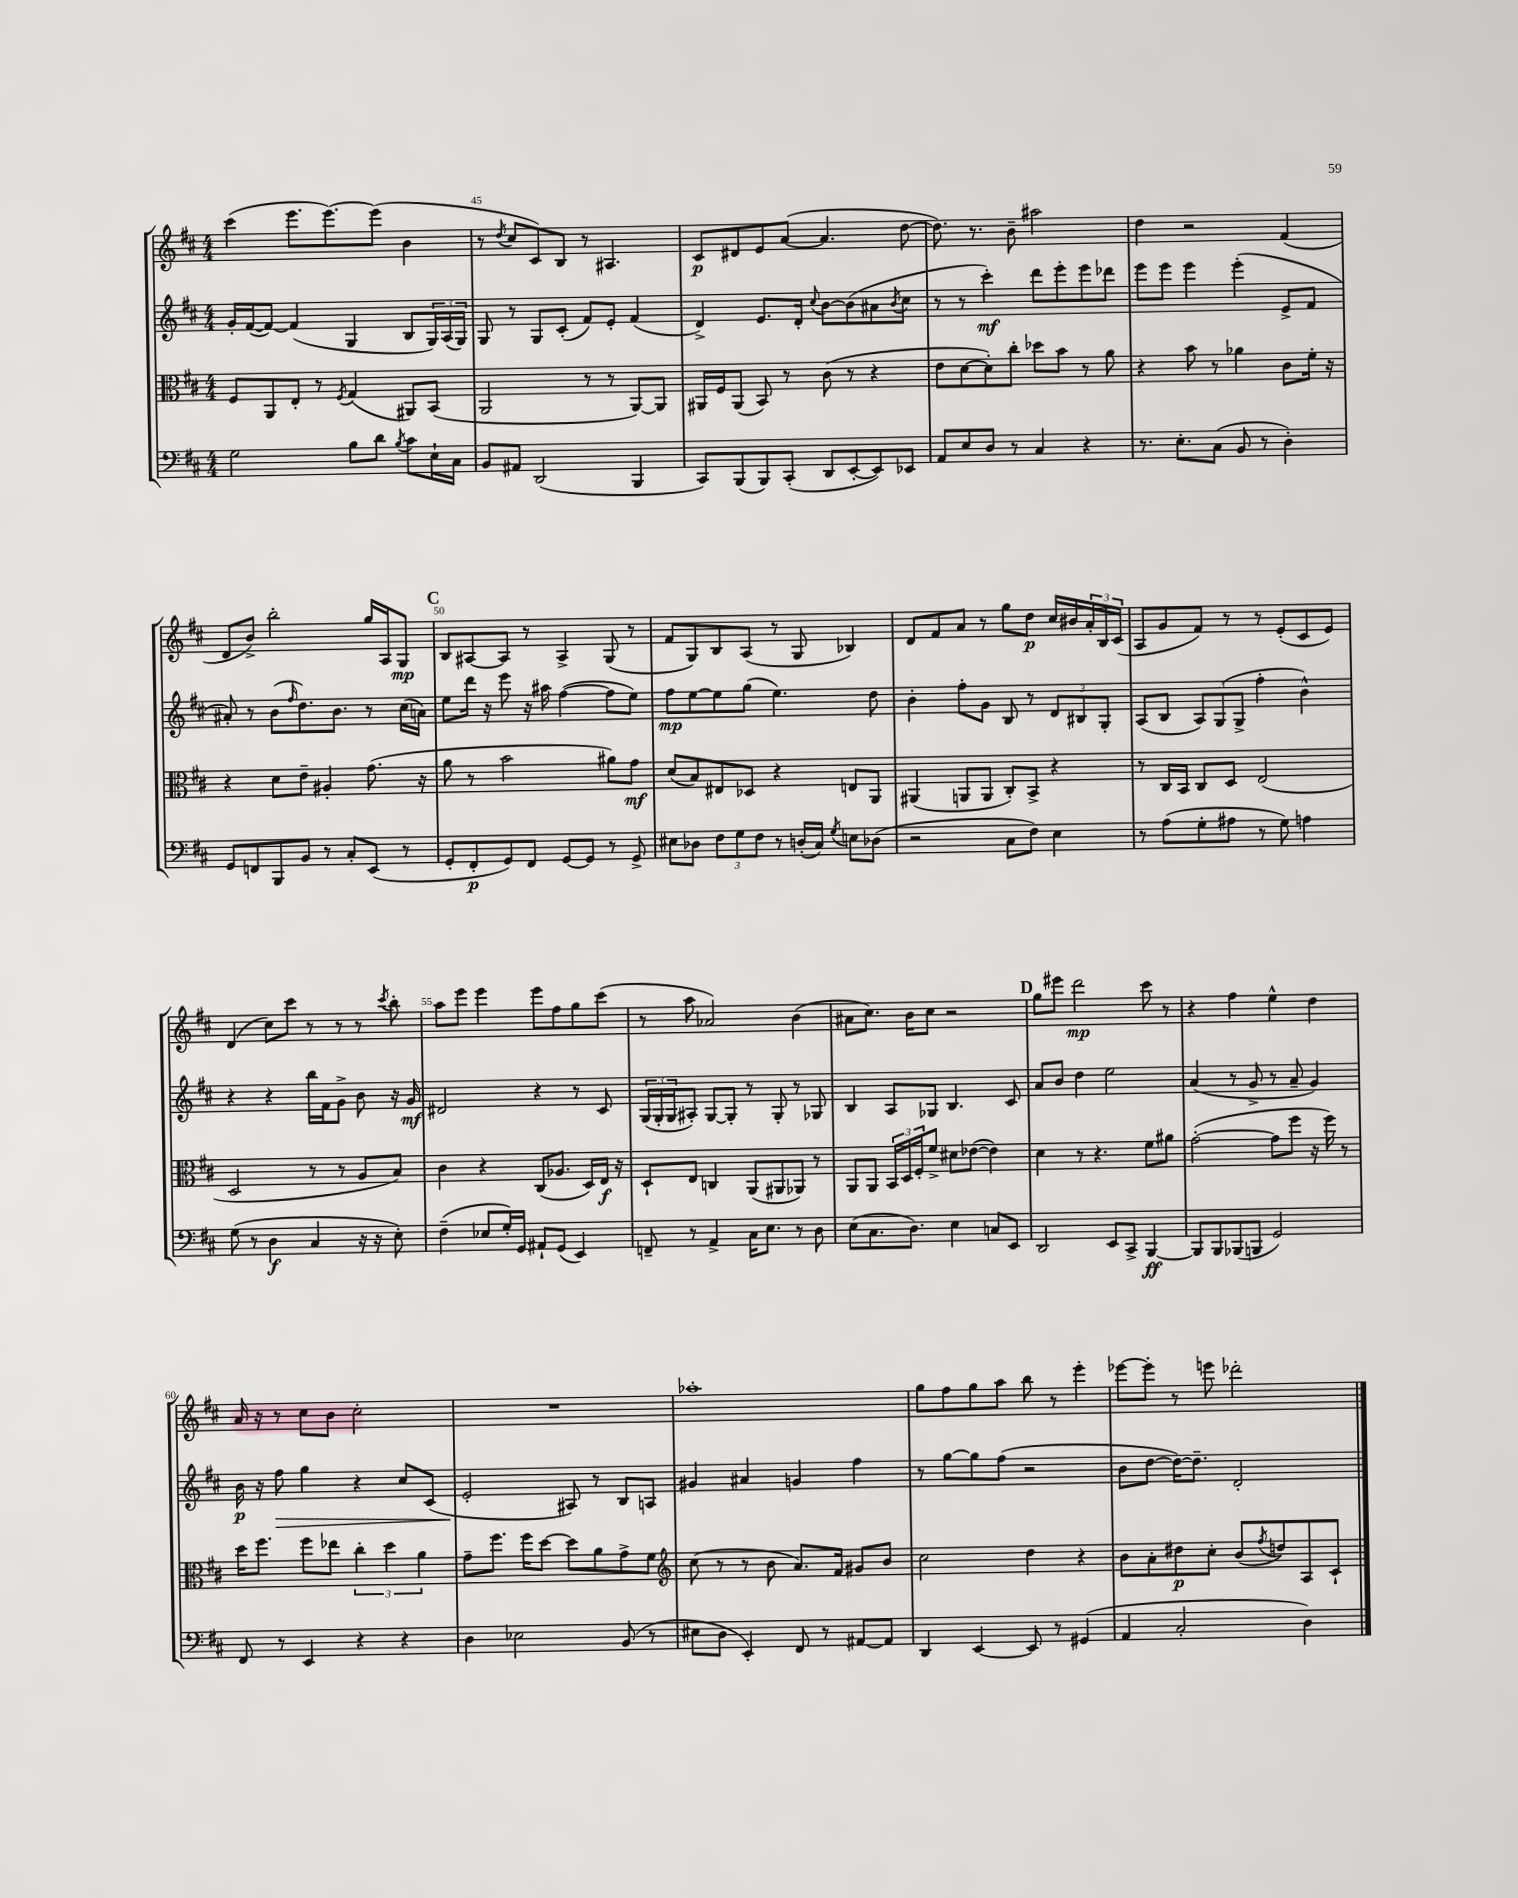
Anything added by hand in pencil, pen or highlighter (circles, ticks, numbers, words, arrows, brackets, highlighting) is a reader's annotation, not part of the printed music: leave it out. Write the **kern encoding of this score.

**kern	**kern	**kern	**kern
*staff4	*staff3	*staff2	*staff1
*clefF4	*clefC3	*clefG2	*clefG2
*k[f#c#]	*k[f#c#]	*k[f#c#]	*k[f#c#]
*M4/4	*M4/4	*M4/4	*M4/4
2G\	8F#/L	16g'/LL	(4ccc#\
.	.	([16f#/J	.
.	8AA/	8f#/_J)	.
.	8E'/J	(4f#/]	8.eee\L
.	8r	.	.
.	.	.	[8.eee\)
.	8qF#/	.	.
8B\L	(4G/	4G/	.
8d\J	.	.	(8eee\]J
8qB/	.	.	.
8c#\L	8AA#/L)	8B/L	4b\
16E`\L	(8BB/J	24G/L)	.
.	.	(24A/	.
16C#\JJ	.	.	.
.	.	24G/JJ)	.
=	=	=	=
8BB/L	2AA/	8G/	8r
.	.	.	8qdd/
8AA#/J	.	8r	8cc#/L
(2DD/	.	8G/L	8c#/)
.	.	(8c#'/J	8B/J
.	8r	8f#/L)	8r
.	8r	8e'/J	4.A#/
4BBB/	[8AA/L)	(4f#/	.
.	8AA/]J	.	.
=	=	=	=
8CC#/L)	16AA#/LL	4d^/)	8c#/L
.	16F#/J	.	.
(8BBB/	(8AA#/J	.	8d#/
8BBB/)	8BB/)	8.e/L	8e/
(8CC#'/J	8r	.	([8a/J
.	.	16d'/Jk	.
.	.	8qqcc#/	.
8DD/L	(8c#\	[8b\L	4.a/]
[8EE'/	8r	(8b\]	.
8EE/])	4r	8a#\	.
.	.	8qb/	.
8EE-/J	.	8cc#\J	[8dd\
=	=	=	=
8AA/L	8e\L	8r	8.dd\])
8E/	[8d\	8r	.
.	.	.	8.r
8D/J	8d'\])	4ccc#'\)	.
8r	8cc#'\J	.	8b~\
4C#/	8dd-\L	8ddd\L	2aa#\
.	8b\J	8eee'\	.
4r	8r	8eee\	.
.	8a\	8ddd-\J	.
=	=	=	=
8.r	4r	8eee\L	4dd\
.	.	8eee\J	.
8.E'\L	.	.	.
.	8b\	4eee\	2r
(8C#\J	8r	.	.
8BB/	4a-\	(4eee'\	.
8r	.	.	.
4D'\)	8c#\L	8e^/L	(4f#/
.	16f#'\Jk	8f#/J	.
.	16r	.	.
=	=	=	=
8GG/L	4r	8a#'/)	8d/L
8FF/	.	8r	8b^/J)
8BBB/	8d\L	(8b\L	2bb'\
.	.	16qqff#/	.
8BB/J	8e~\J	8.dd\)	.
8r	4A#'/	.	.
.	.	8.b\J	.
8C#'/L	.	.	.
(8EE/J	(8.g\	8r	16gg/LL
.	.	.	16A/J
8r	.	(16cc#\LL	8G/J
.	16r	16a\JJ)	.
=	=	=	=
8GG'/L	8a\	8ee\L	8B/L
8FF#'/	8r	16ddd\Jk	[8A#/
.	.	16r	.
8GG/)	2b\	8eee\	8A#/]J
8FF#/J	.	16r	8r
.	.	16aa#\	.
[8GG/L	.	([4ff#\	4A#^/
8GG/]J	.	.	.
8r	8a#\L)	8ff#\]L	(8G/
8GG^/	8g\J	8ee\J)	8r
=	=	=	=
8E#\L	(8d/L	8ff#\L	8f#/L
8D-\J	8B/)	[8ee\	8G/)
12F#\L	8E#/	8ee\]	8B/
12G\	.	.	.
.	8D-/J	(8gg\J	(8A/J
12F#\J	.	.	.
8r	4r	4.ee\)	8r
(16D'/LL	.	.	8G/
16C#/JJ)	.	.	.
8qG/	.	.	.
8E\L	8E/L	.	4B-/)
(8D-\J	8AA/J	8dd\	.
=	=	=	=
2r	(4AA#/	4b'\	8d/L
.	.	.	8f#/
.	8AA/L	8ff#'\L	8a/J
.	8AA/J	8g\J	8r
8C#\L	8C#'/L)	8B/	8gg\L
8F#\J)	8BB^/J	8r	8dd\J
4E\	4r	12d/L	16cc#/LL
.	.	.	16b#/
.	.	12B#/	.
.	.	.	24a'/
.	.	12G'/J	24B/
.	.	.	(24c#/JJ
=	=	=	=
8r	8r	(8A/L	8A/L
(8A\L	16C#/LL	8B/J	8g/
.	16BB/JJ	.	.
8G'\	8C#/L	12A/L)	8f#/J)
.	.	(12G/	.
8A#\J	8D/J	.	8r
.	.	12G^/J	.
8r	(2E/	4ff#'\	8r
8G\)	.	.	(8e'/L
4A\	.	4b^^\)	8c#/
.	.	.	8e/J)
=	=	=	=
(8G\	2D/	4r	(4d/
8r	.	.	.
4D\	.	4r	8cc#\L)
.	.	.	8ccc#\J
4C#/	8r	16bb\LL	8r
.	.	16f#\J	.
.	8r	8g^\J	8r
16r	8A/L	8b\	8r
16r	.	.	.
.	.	.	8qccc#/
8E'\)	8B/J)	16r	8bb'\
.	.	16g/	.
=	=	=	=
(4F#~\	4c#\	2d#/	8aa\L
.	.	.	8eee\J
8E-/L	4r	.	4eee\
16G'/L)	.	.	.
16GG/JJ	.	.	.
8AA#`/L	(8C#/L	4r	8eee\L
(8GG/J	8.A-/J	.	8ff#\
4EE/)	.	8r	8gg\
.	16D/LL)	.	.
.	16E/JJ	8c#/	(8ccc#\J
.	16r	.	.
=	=	=	=
8FF~/	8D`/L	(24G/LL	8r
.	.	24G'/	.
.	.	24G/J	.
8r	8E/J	8A#'/J)	8aa\
4AA^/	4C/	[8G/L	2a-/)
.	.	8G'/]J	.
16C#\LK	(8AA/L	8r	.
8.E\J	.	.	.
.	8AA#/	8G'/	.
8r	8AA-/J)	8r	(4b\
8D\	8r	8G-/	.
=	=	=	=
(8E\L	8AA/L	4B/	8a#\L
8.C#\	8AA/J	.	8.cc#\J)
.	24BB/LL	8A/L	.
.	24D/	.	.
8.D\J)	.	.	16b\LK
.	24F#'/J	.	.
.	8f#^/J	8G-/J	8cc#\J
4E\	8d#\L	4.B/	2r
.	([8e-\J	.	.
8C/L	4e-\])	.	.
8EE/J	.	8c#/	.
=	=	=	=
2DD/	4d\	8a/L	8gg\L
.	.	8b/J	8eee#\J
.	8r	4dd\	2ddd\
.	4.r	.	.
8EE/L	.	2ee\	.
8CC#^/J	.	.	.
[4BBB/	8f#\L	.	8ccc#\
.	8a#\J	.	8r
=	=	=	=
8BBB/]L	([2g'\	(4a/	4r
8BBB/	.	.	.
(8BBB-/	.	8r	4ff#\
8BBB/J	.	8g^/	.
2GG/)	8g\]L	8r	4ee^^\
.	8ff#\J	8a~/	.
.	16r	4g/)	4dd\
.	16ff#\)	.	.
.	8r	.	.
=	=	=	=
8FF#/	16dd\LK	16b\	16a/
.	8.ff#\J	16r	16r
8r	.	8ff#\	8r
4EE/	8ff#\L	4gg\	8cc#\L
.	8ee-\J	.	8b\J
4r	6cc#'\	4r	2cc#'\
.	6dd\	.	.
4r	.	8cc#/L	.
.	6a\	.	.
.	.	(8c#/J	.
=	=	=	=
4D\	8g~\L	2e'/	1r
.	8.ff#\J	.	.
2E-\	.	.	.
.	16ff#\LK	.	.
.	[8dd\J	.	.
.	8dd\]L	8A#/)	.
.	8a\	8r	.
(8BB/	8g^\	8B/L	.
8r	8f#\J	8A/J	.
=	=	=	=
*	*clefG2	*	*
8E#\L	(8cc#\	4g#/	1aa-'
8D\J	8r	.	.
4EE'/)	8r	4a#/	.
.	8b\	.	.
8FF#/	8.a/L)	4g/	.
8r	.	.	.
.	16f#/Jk	.	.
[8AA#/L	8g#/L	4ff#\	.
8AA#/]J	8b/J	.	.
=	=	=	=
4DD/	2cc#\	8r	8gg\L
.	.	[8gg\L	8ff#\
[4EE/	.	8gg\]	8gg\
.	.	(8ff#\J	8aa\J
8EE/]	4dd\	2r	8bb\
8r	.	.	8r
(4GG#/	4r	.	4eee'\
=	=	=	=
4AA/	8b\L	8b\L	[8eee-\L
.	8a'\	[8dd\J	8eee-'\]J
2C#'/	8dd#\	16dd\_LK)	8r
.	.	8.dd~\]J	.
.	8cc#'\J	.	8eee\
.	(8b/L	2d'/	2ddd-'\
.	8qff#/	.	.
.	8dd/)	.	.
4D\)	8A/	.	.
.	8c#`/J	.	.
==	==	==	==
*-	*-	*-	*-
